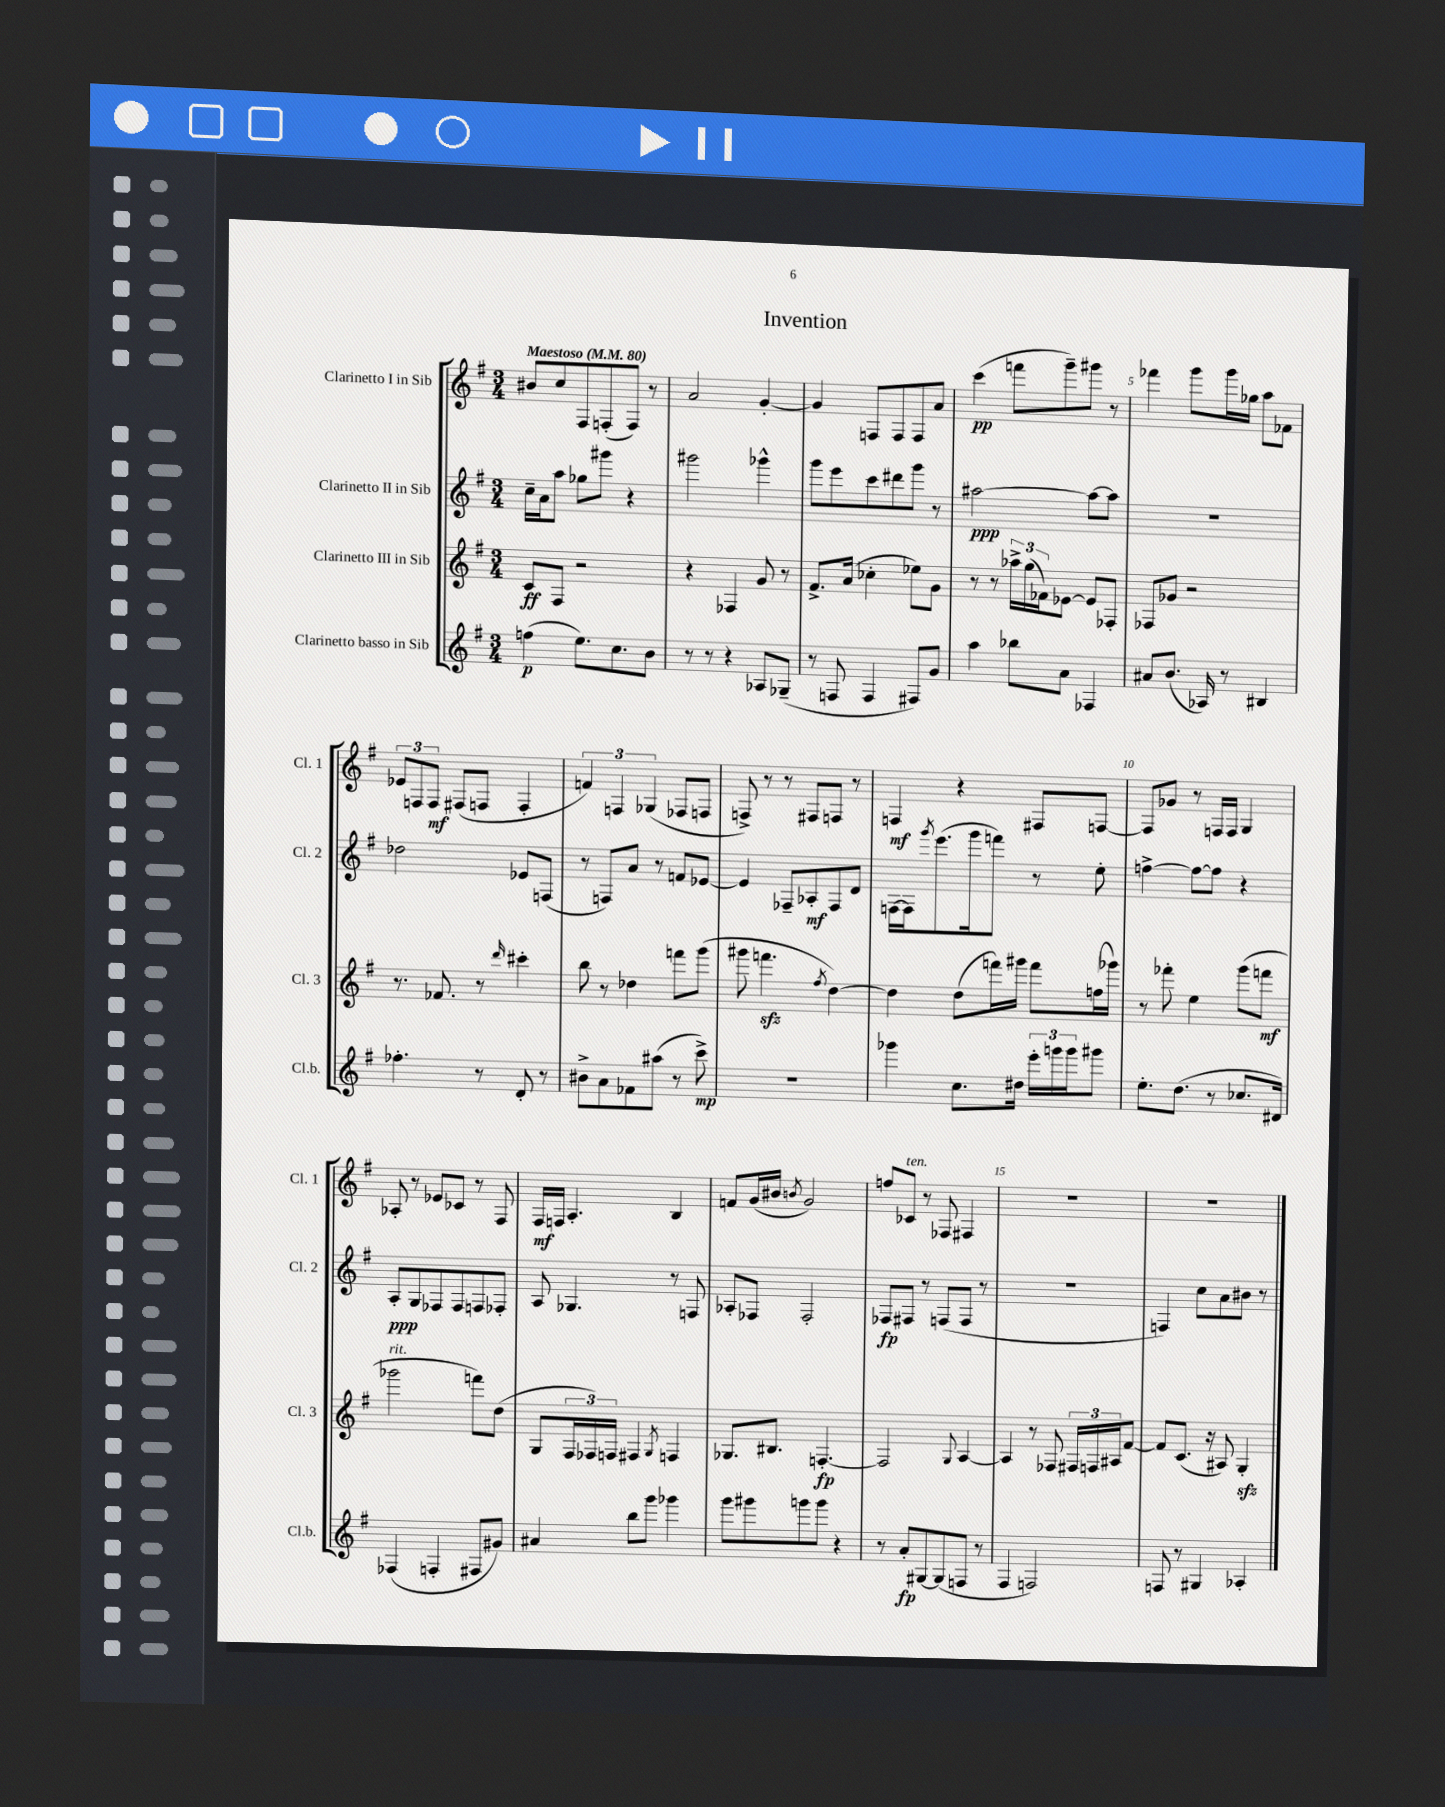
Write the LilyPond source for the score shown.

\header { title = "Invention" }
<<
\new StaffGroup <<
\new Staff = "s0" \with { instrumentName = "Clarinetto I in Sib" shortInstrumentName = "Cl. 1" } {
    \clef treble \key g \major \numericTimeSignature \time 3/4 \tempo "Maestoso" 4 = 80
    bis'8 c''8 fis8 f8-.( f8) r8 |
    a'2 g'4~-. |
    g'4 f8 f8 f8 a'8 |
    c'''4\pp( f'''8 g'''8--) gis'''8 r8 |
    fes'''4 g'''8 g'''16 ges''16 a''8 fes'8 |
    \tuplet 3/2 { ees'8 f8 f8\mf } fis8( f8 f4-. |
    \tuplet 3/2 { f'4) f4 ges4( } fes8 f8 |
    f8->) r8 r8 fis8 f8 r8 |
    f4\mf r4 fis8 f8~ |
    f8 ges'8 r8 f16 f16 g4 |
    aes8-. r8 ees'8 ces'8 r8 fis8 |
    fis16\mf f16 a4.-. b4 |
    f'8 g'16( bis'16 \acciaccatura { b'8 } g'2) |
    f''8 ces'8^\markup { \italic "ten." } r8 fes8 fis4 |
    R2. |
    R2. \bar "|." |
}
\new Staff = "s1" \with { instrumentName = "Clarinetto II in Sib" shortInstrumentName = "Cl. 2" } {
    \clef treble \key g \major \numericTimeSignature \time 3/4
    c''16-- a'16 a''8 ges''8 gis'''8 r4 |
    gis'''2 ges'''4-^ |
    g'''8 e'''8 c'''8 dis'''8 g'''8 r8 |
    ais''2~\ppp ais''8~ ais''8 |
    R2. |
    des''2 ees'8 f8( |
    r8 f8) a'8 r8 f'8 ees'8~ |
    ees'4 fes8-- aes8-.\mf fes8 d'8 |
    f16~ f16 \acciaccatura { g'''8 } e'''8.( g'''16 f'''8) r8 e''8-. |
    f''4~-> f''8~ f''8 r4 |
    a8-.\ppp g8 fes8 fes8 f8 fes8-. |
    a8 ges4. r8 f8 |
    aes8-. fes8 fes2-. |
    fes8\fp fis8 r8 f8( f8 r8 |
    R2. |
    f4) c''8 a'8 bis'8 r8 \bar "|." |
}
\new Staff = "s2" \with { instrumentName = "Clarinetto III in Sib" shortInstrumentName = "Cl. 3" } {
    \clef treble \key g \major \numericTimeSignature \time 3/4
    c'8\ff fis8 r2 |
    r4 fes4 g'8 r8 |
    fis'8.-> a'16( ces''4-. ees''8) g'8 |
    r8 r8 \tuplet 3/2 { aes''16-> g''16( fes'16) } ees'8~ ees'8 fes8-. |
    fes8 ges'8 r2 |
    r8. fes'8. r8 \grace { d'''16 } cis'''4-. |
    b''8 r8 des''4 f'''8 g'''8( |
    gis'''8 f'''4.\sfz \acciaccatura { fis''8 } d''4~) |
    d''4 d''8( f'''16) gis'''16 f'''8 f''16( ges'''16) |
    r8 fes'''8-. e''4 g'''8( f'''8\mf |
    ges'''2^\markup { \italic "rit." } f'''8) d''8( |
    g8 \tuplet 3/2 { fis16 fes16) f16 } fis4 \acciaccatura { g8 } f4 |
    ges8. bis8. f4.~-.\fp |
    f2 \appoggiatura { g8 } a4~ |
    a4 r8 fes8 \tuplet 3/2 { fis16 f16 ais16 } fis'8~ |
    fis'8 c'8.( r16 ais8) g4-.\sfz \bar "|." |
}
\new Staff = "s3" \with { instrumentName = "Clarinetto basso in Sib" shortInstrumentName = "Cl.b." } {
    \clef treble \key g \major \numericTimeSignature \time 3/4
    f''4\p( e''8.) c''8. b'8 |
    r8 r8 r4 aes8 ges8--( |
    r8 f8 f4 fis8) g'8 |
    a''4 bes''8 a'8 fes4 |
    ais'8 b'8.( aes16) r8 bis4 |
    fes''4.-. r8 d'8-. r8 |
    bis'8-> a'8 fes'8 ais''8( r8 c'''8->\mp) |
    R2. |
    ges'''4 c''8. dis''16 \tuplet 3/2 { e'''16-. g'''16 g'''16 } gis'''8 |
    e''8.-. d''8.( r8 ces''8. dis'16) |
    fes4( f4-. fis8 gis'8) |
    ais'4 b''8 g'''8 ges'''4 |
    g'''8 gis'''8 g'''8 g'''8 r4 |
    r8 a'8-.\fp gis8~ gis8( f8 r8 |
    fis4 f2) |
    f8 r8 gis4 aes4-. \bar "|." |
}
>>
>>
\layout { \context { \Score \override BarNumber.break-visibility = ##(#f #t #t) barNumberVisibility = #(every-nth-bar-number-visible 5) } }
